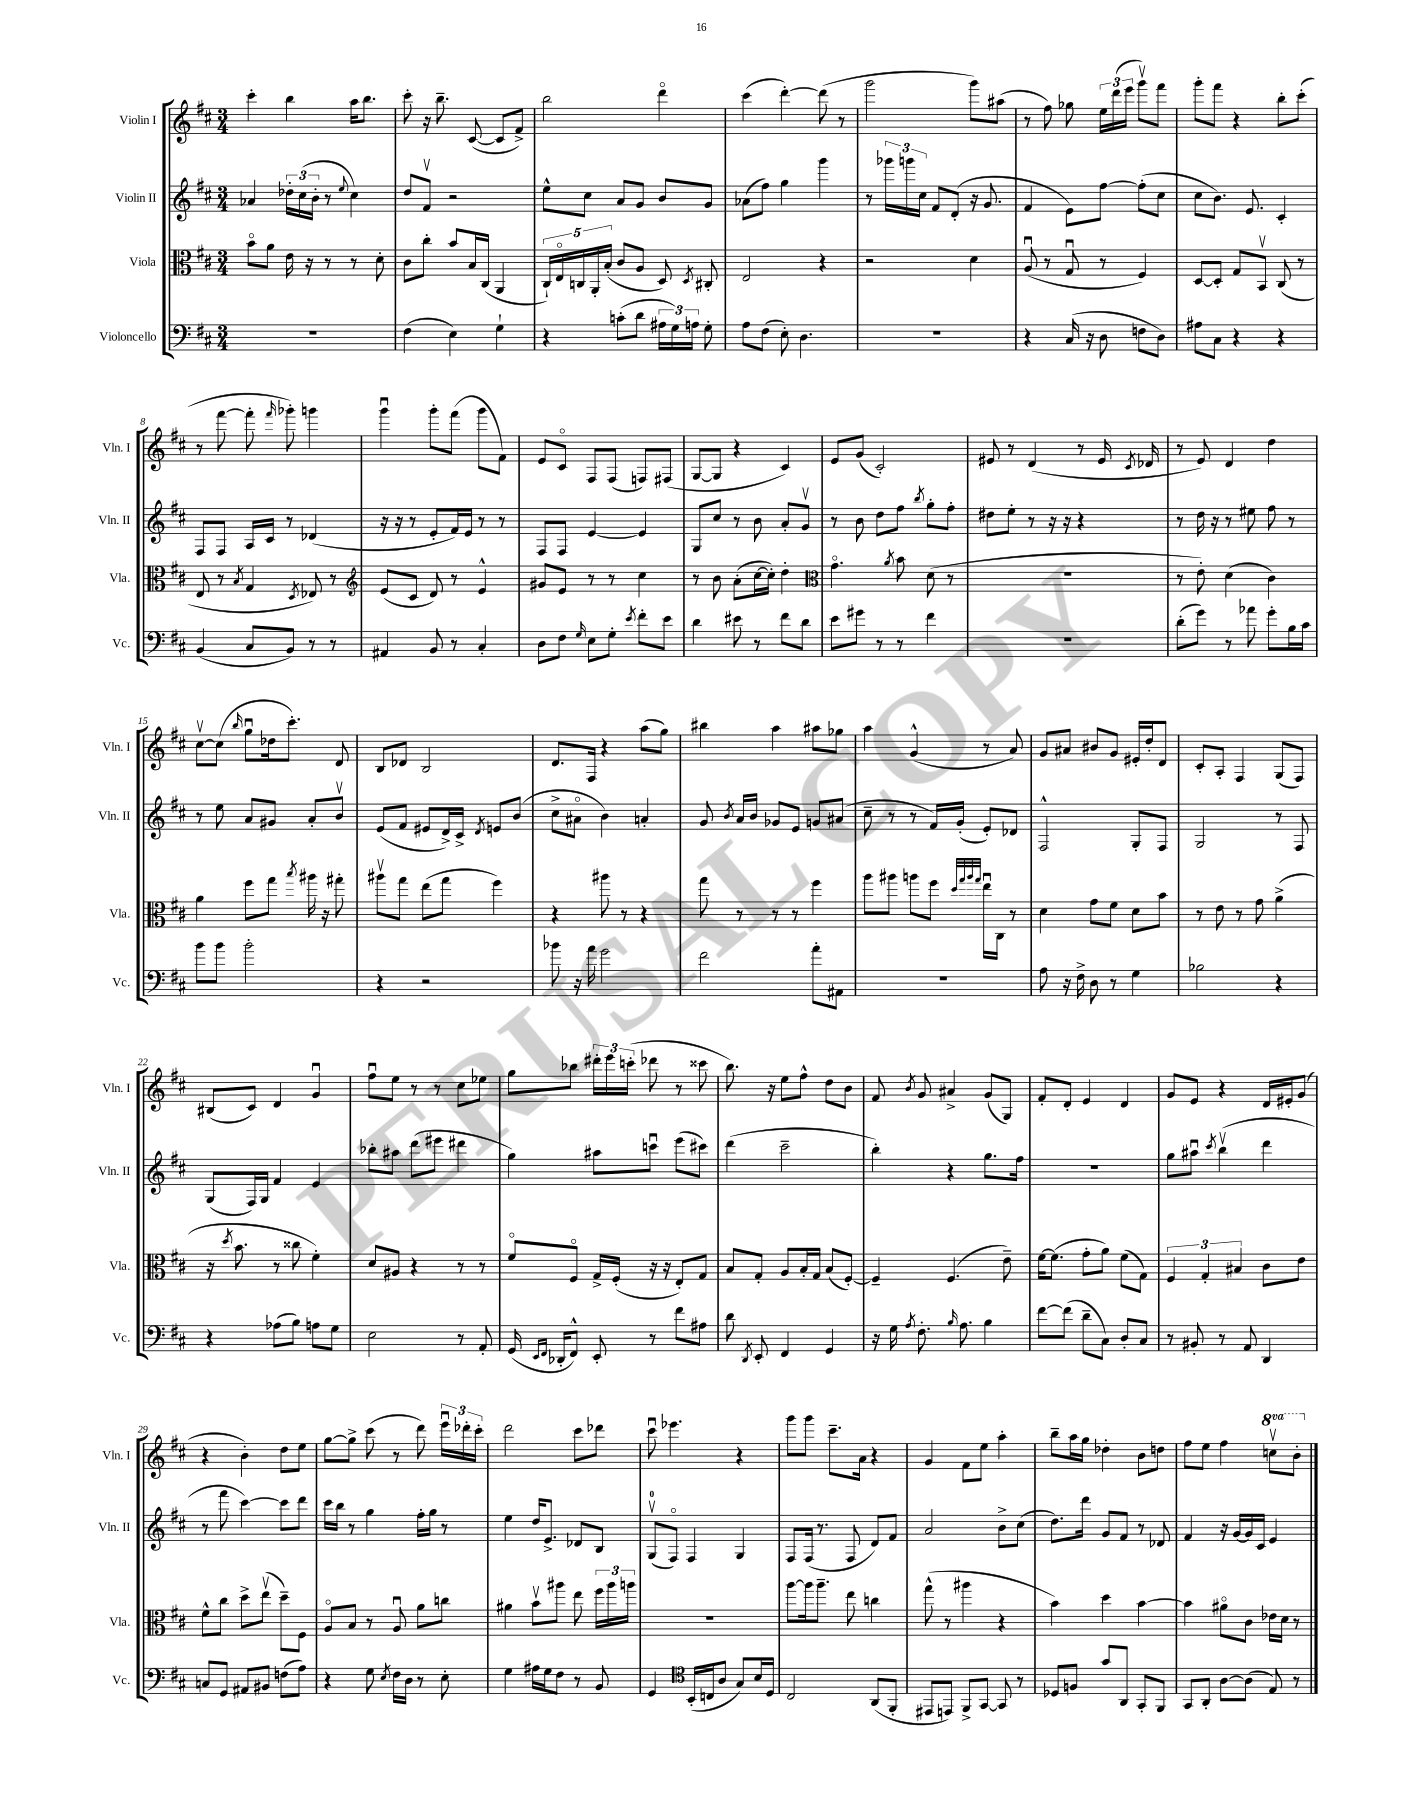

**kern	**kern	**kern	**kern
*part4	*part3	*part2	*part1
*staff4	*staff3	*staff2	*staff1
*I"Violoncello	*I"Viola	*I"Violin II	*I"Violin I
*I'Vc.	*I'Vla.	*I'Vln. II	*I'Vln. I
*clefF4	*clefC3	*clefG2	*clefG2
*k[f#c#]	*k[f#c#]	*k[f#c#]	*k[f#c#]
*M3/4	*M3/4	*M3/4	*M3/4
=1	=1	=1	=1
2.r	8b\L	4a-X/	4ccc#'\
.	8a\J	.	.
.	16e\	24dd-X'\LL	4bb\
.	.	(24cc#\	.
.	16r	.	.
.	.	24b'\JJ	.
.	8r	8r	.
.	.	8qqee/	.
.	8r	4cc#\)	16aa\KL
.	.	.	8.bb\J
.	8d'\	.	.
=2	=2	=2	=2
(4F#\	8c#\L	8dd/L	8ccc#'\
.	8cc#'\J	8f#v/J	16r
.	.	.	8.bb~\
4E\)	8b/L	2r	.
.	16B/L	.	([8c#/
.	(16C#/JJ	.	.
4G`\	4AA/	.	8c#/L]
.	.	.	8f#^/J)
=3	=3	=3	=3
4r	20C#`/LL)	8ee^^\L	2bb\
.	20E/	.	.
.	20Cn/	.	.
.	.	8cc#\J	.
.	20AA'/	.	.
.	(20B'/JJ	.	.
(8cn'\L	8c#/L	8a/L	.
8d\J	8A/J	8g/J	.
24A#X\LL	8D/)	8b/L	4ddd\
24G\)	.	.	.
24An\JJ	.	.	.
.	8qD/	.	.
8G'\	8C#X'/	8g/J	.
=4	=4	=4	=4
8A\L	2E/	(8a-X\L	(4ccc#\
(8F#\J	.	8ff#\J)	.
8E'\)	.	4gg\	[4ddd'\)
4.D\	.	.	.
.	4r	4ggg\	(8ddd\]
.	.	.	8r
=5	=5	=5	=5
2.r	2r	8r	2ggg\
.	.	24ggg-X\LL	.
.	.	24gggn\	.
.	.	24cc#\JJ	.
.	.	8f#/L	.
.	.	(8d'/J	.
.	4d\	16r	8ggg\L)
.	.	8.g/	.
.	.	.	(8aa#X\J
=6	=6	=6	=6
4r	(8Au/	4f#/	8r
.	8r	.	8ff#\)
(16C#/	8Gu/	8e\L)	8gg-X\
16r	.	.	.
8D\	8r	[8ff#\J	24ee\LL
.	.	.	(24ddd\
.	.	.	24eee\JJ
8Fn\L	4F#/)	(8ff#'\L]	8gggv\L)
8D\J)	.	8cc#\J	8fff#\J
=7	=7	=7	=7
8A#X\L	[8D/L	8cc#\L	8ggg'\L
8C#\J	8D'/J]	8.b\J)	8fff#\J
4r	8G/L	.	4r
.	.	8.e/	.
.	8BBv/J	.	.
4r	(8C#/	4c#'/	8bb'\L
.	8r	.	(8ccc#'\J
!!LO:LB:g=z
=8	=8	=8	=8
(4BB/	8E/	8F#/L	8r
.	8r	8F#/J	[8fff#\
.	8qB/	.	.
8C#/L	4G/	16A/LL	8fff#'\]
.	.	16c#/JJ	.
.	.	.	16qqfff#/
8BB/J)	.	8r	8ggg-X'\)
.	8qD/	.	.
8r	8E-X/)	(4d-X/	4gggn\
8r	8r	.	.
=9	=9	=9	=9
*	*clefG2	*	*
4AA#X/	(8e/L	16r	4gggu\
.	.	16r	.
.	8c#/J	8r	.
8BB/	8d/)	8e'/L	8ggg'\L
8r	8r	16f#/L)	(8fff#\J
.	.	16e/JJ	.
4C#'/	4e^^/	8r	8ggg\L
.	.	8r	8f#\J)
=10	=10	=10	=10
8D\L	8g#X/L	8F#/L	8e/L
8F#\J	8e/J	8F#/J	8c#/J
16qqG/	.	.	.
8E\L	8r	[4e/	8F#/L
8G'\J	8r	.	(8F#/J
8qe/	.	.	.
8f#'\L	4cc#\	4e/]	8Fn/L)
8e\J	.	.	(8F#X/J
=11	=11	=11	=11
4d\	8r	8G/L	[8G/L
.	8b\	8cc#/J	8G/J]
8e#X\	(8a'\L	8r	4r
8r	[16cc#\L	8b\	.
.	16cc#'\JJ])	.	.
8f#\L	4dd'\	8a'/L	4c#/)
8d\J	.	8gv/J	.
=12	=12	=12	=12
*	*clefC3	*	*
8e\L	4.g\	8r	8e/L
8g#X\J	.	8b\	(8g/J
8r	.	8dd\L	2c#'/)
.	8qa/	.	.
8r	8b\	8ff#\J	.
.	.	8qbb/	.
4f#\	(8d\	8gg'\L	.
.	8r	8ff#'\J	.
=13	=13	=13	=13
2.r	2.r	8dd#X\L	8e#X/
.	.	8ee'\J	8r
.	.	8r	(4d/
.	.	16r	.
.	.	16r	.
.	.	4r	8r
.	.	.	16e#/
.	.	.	8qc#/
.	.	.	16d-X/
=14	=14	=14	=14
(8d'\L	8r	8r	8r
8g\J)	8e'\)	16dd\	8e/)
.	.	16r	.
8r	(4d\	8r	4d/
8a-X\	.	8ee#X\	.
8g'\L	4c#\)	8ff#\	4dd\
16B\L	.	8r	.
16c#\JJ	.	.	.
!!LO:LB:g=z
=15	=15	=15	=15
8b\L	4a\	8r	[8cc#v\L
8b\J	.	8ee\	(8cc#\J]
.	.	.	16qqbb/
2b'\	8ff#\L	8a/L	8ggu\L
.	8gg\J	8g#X/J	16dd-X\k
.	.	.	8.ccc#'\J)
.	8qbb/	.	.
.	16aa#X\	8a'/L	.
.	16r	.	.
.	8gg#X'\	8bv/J	8d/
=16	=16	=16	=16
4r	8aa#Xv\L	(8e/L	8B/L
.	8gg\J	8f#/J	8d-X/J
2r	(8ee\L	8e#X/L	2B/
.	8gg\J	16d^/L)	.
.	.	16c#^/JJ	.
.	.	8qd/	.
.	4ff#\)	8en/L	.
.	.	(8b/J	.
=17	=17	=17	=17
8b-X\	4r	8cc#^\L	8.d/L
16r	.	8a#X\J	.
16a\	.	.	16F#/Jk
2g\	8aa#X\	4b\)	4r
.	8r	.	.
.	4r	4an'/	(8aa\L
.	.	.	8gg\J)
=18	=18	=18	=18
2f#\	8gg\	8g/	4bb#X\
.	.	8qb/	.
.	8r	16a/LL	.
.	.	16b/JJ	.
.	8r	8g-X/L	4aa\
.	8r	8e/J	.
8a'\L	4ff#\	8gn/L	8aa#X\L
8AA#X\J	.	(8a#X/J	8gg-X\J
=19	=19	=19	=19
2.r	8aa\L	8cc#~\	4aa\
.	8aa#X\J	8r	.
.	8aan\L	8r	(4g^^/
.	8ff#\J	16f#/LL)	.
.	.	(16g'/JJ	.
.	32qqdd/LLL	.	.
.	32qqgg/	.	.
.	32qqaa/	.	.
.	32qqgg/JJJ	.	.
.	16eeu\LL	8e'/L)	8r
.	16C#\JJ	.	.
.	8r	8d-X/J	8a/)
=20	=20	=20	=20
8A\	4d\	2F#^^/	8g/L
16r	.	.	8a#X/J
16F#^\	.	.	.
8D\	8g\L	.	8b#X/L
8r	8f#\J	.	8g/J
4G\	8d\L	8G'/L	16e#X'/LL
.	.	.	16dd'/J
.	8b\J	8F#/J	8d/J
=21	=21	=21	=21
2B-X\	8r	2G/	8c#'/L
.	8e\	.	8A'/J
.	8r	.	4F#/
.	8g\	.	.
4r	(4a^\	8r	(8G/L
.	.	8F#/	8F#/J)
!!LO:LB:g=z
=22	=22	=22	=22
4r	16r	(8G/L	(8B#X/L
.	8qdd/	.	.
.	8.b\	.	.
.	.	16F#/L)	8c#/J)
.	.	16G/JJ	.
(8A-X\L	8r	4f#/	4d/
8B\J)	8cc##X\	.	.
8An\L	4f#'\)	4e/	4gu/
8G\J	.	.	.
=23	=23	=23	=23
2E\	8d/L	8bb-X'\L	8ff#u\L
.	8A#X/J	8aa#X\J	8ee\J
.	4r	(8ddd\L	8r
.	.	8eee#X\J	8r
8r	8r	4ddd#X\	8cc#\L
8AA'/	8r	.	8ee-X\J
=24	=24	=24	=24
(16GG/	8f#/L	4gg\)	8gg\L
16qqEE/LL	.	.	.
16qqFF#/JJ	.	.	.
16DD-X'/KL	.	.	.
8FF#^^/J)	8F#/J	.	8bb-X\J
8EE'/	16G^/LL	8aa#X\L	24ddd#X'\LL
.	.	.	24eee\
.	(16F#'/JJ	.	.
.	.	.	(24cccn'\JJ
8r	16r	8cccnu\J	8ddd-X\
.	16r	.	.
8f#\L	8E'/L)	(8eee\L	8r
8A#X\J	8G/J	8ccc#X\J)	8ccc##X\
=25	=25	=25	=25
8d\	8B/L	(4ddd\	8.bb\)
8qDD/	.	.	.
8EE'/	8G'/J	.	.
.	.	.	16r
4FF#/	8A/L	2ccc#~\	8ee\L
.	16B'/L	.	8ff#^^\J
.	16G/JJ	.	.
4GG/	(8B/L	.	8dd\L
.	[8F#'/J)	.	8b\J
=26	=26	=26	=26
16r	4F#~/]	4bb'\)	8f#/
16G\	.	.	.
8qA/	.	.	8qb/
8.F#'\	.	.	8g/
.	(4.F#/	4r	4a#X^/
16qqB/	.	.	.
8.A\	.	.	.
4B\	.	8.gg\L	(8g/L
.	8e~\)	.	8G/J)
.	.	16ff#\Jk	.
=27	=27	=27	=27
[8f#\L	[16f#\KL	2.r	8f#'/L
.	(8.f#\J]	.	.
(8f#\J]	.	.	8d'/J
8d~\L	8g'\L	.	4e/
8C#\J)	8a\J)	.	.
8D'/L	(8f#\L	.	4d/
8C#/J	8G\J)	.	.
=28	=28	=28	=28
8r	6F#/	8gg\L	8g/L
8BB#X'/	.	8aa#Xu\J	8e/J
.	6G'/	.	.
.	.	8qccc#/	.
8r	.	(4bbv\	4r
.	6B#X/	.	.
8AA/	.	.	.
4DD/	8c#\L	4ddd\	16d/LL
.	.	.	16e#X'/J
.	8e\J	.	(8g/J
!!LO:LB:g=z
=29	=29	=29	=29
8Cn/L	8f#^^\L	8r	4r
8GG/J	8cc#\J	8fff#\	.
8AA#X/L	8dd^\L	[4ccc#\)	4b'\)
8BB#X/J	(8eev\J	.	.
(8Fn\L	8dd~\L)	8ccc#\L]	8dd\L
8A\J)	8F#\J	8ddd\J	8ee\J
=30	=30	=30	=30
4r	8A/L	16ccc#\LL	[8gg\L
.	.	16bb\JJ	.
.	8B/J	8r	8gg^\J]
8G\	8r	4gg\	(8ccc#\
8qE/	.	.	.
16F#\LL	8Au/	.	8r
16D\JJ	.	.	.
8r	8a\L	16ff#'\LL	8ddd\)
.	.	16gg\JJ	.
8E'\	8ccn\J	8r	24eeeu\LL
.	.	.	24ddd-X'\
.	.	.	24ccc#'\JJ
=31	=31	=31	=31
4G\	4a#X\	4ee\	2ddd\
16A#X\LL	8bv\L	16dd/KL	.
16G\J	.	8.e^/J	.
8F#\J	8aa#X\J	.	.
8r	8ee\	8d-X/L	8ccc#\L
8BB/	24ff#\LL	8B/J	8ddd-X\J
.	24aa#\	.	.
.	24aan\JJ	.	.
=32	=32	=32	=32
4GG/	2.r	(8Gv/L	8ccc#u\
.	.	8F#/J)	4.eee-X\
*clefC4	*	*	*
(16BB'/LL	.	4F#/	.
16Cn/J	.	.	.
8A/J	.	.	.
8G/L)	.	4G/	4r
16B/L	.	.	.
16D/JJ	.	.	.
=33	=33	=33	=33
2C#/	[8aa\L	8F#/L	8ggg\L
.	16aa\k]	(16F#/Jk	8ggg\J
.	8.aa~\J	8.r	.
.	.	.	8.ccc#~\L
.	8ee\	8F#/	.
.	.	.	16a\Jk
(8AA/L	4ccn\	8d/L)	4r
8FF#'/J	.	8f#/J	.
=34	=34	=34	=34
8EE#X/L	(8gg^^\	2a/	4g/
8EEn/J)	8r	.	.
8FF#^/L	4aa#X\	.	8f#\L
[8GG/J	.	.	8ee\J
8GG/]	4r	8b^\L	4aa'\
8r	.	(8cc#\J	.
=35	=35	=35	=35
8D-X/L	4b\)	8.dd\L)	8bb~\L
8Fn/J	.	.	16aa\L
.	.	16ddd\Jk	16gg\JJ
8g/L	4dd\	8g/L	4dd-X'\
8AA/J	.	8f#/J	.
8GG'/L	[4b\	8r	8b\L
8FF#/J	.	8d-X/	8ddn\J
=36	=36	=36	=36
8GG/L	4b\]	4f#/	8ff#\L
8AA'/J	.	.	8ee\J
[8A\L	8a#X\L	16r	4ff#\
.	.	[16g/LL	.
(8A\J]	8c#\J	16g/]	.
.	.	16c#/JJ	.
*	*	*	*8va
8E/)	16e-X\LL	4e/	8cccnv\L
.	16d\JJ	.	.
8r	8r	.	8bb'\J
*	*	*	*X8va
==	==	==	==
*-	*-	*-	*-
